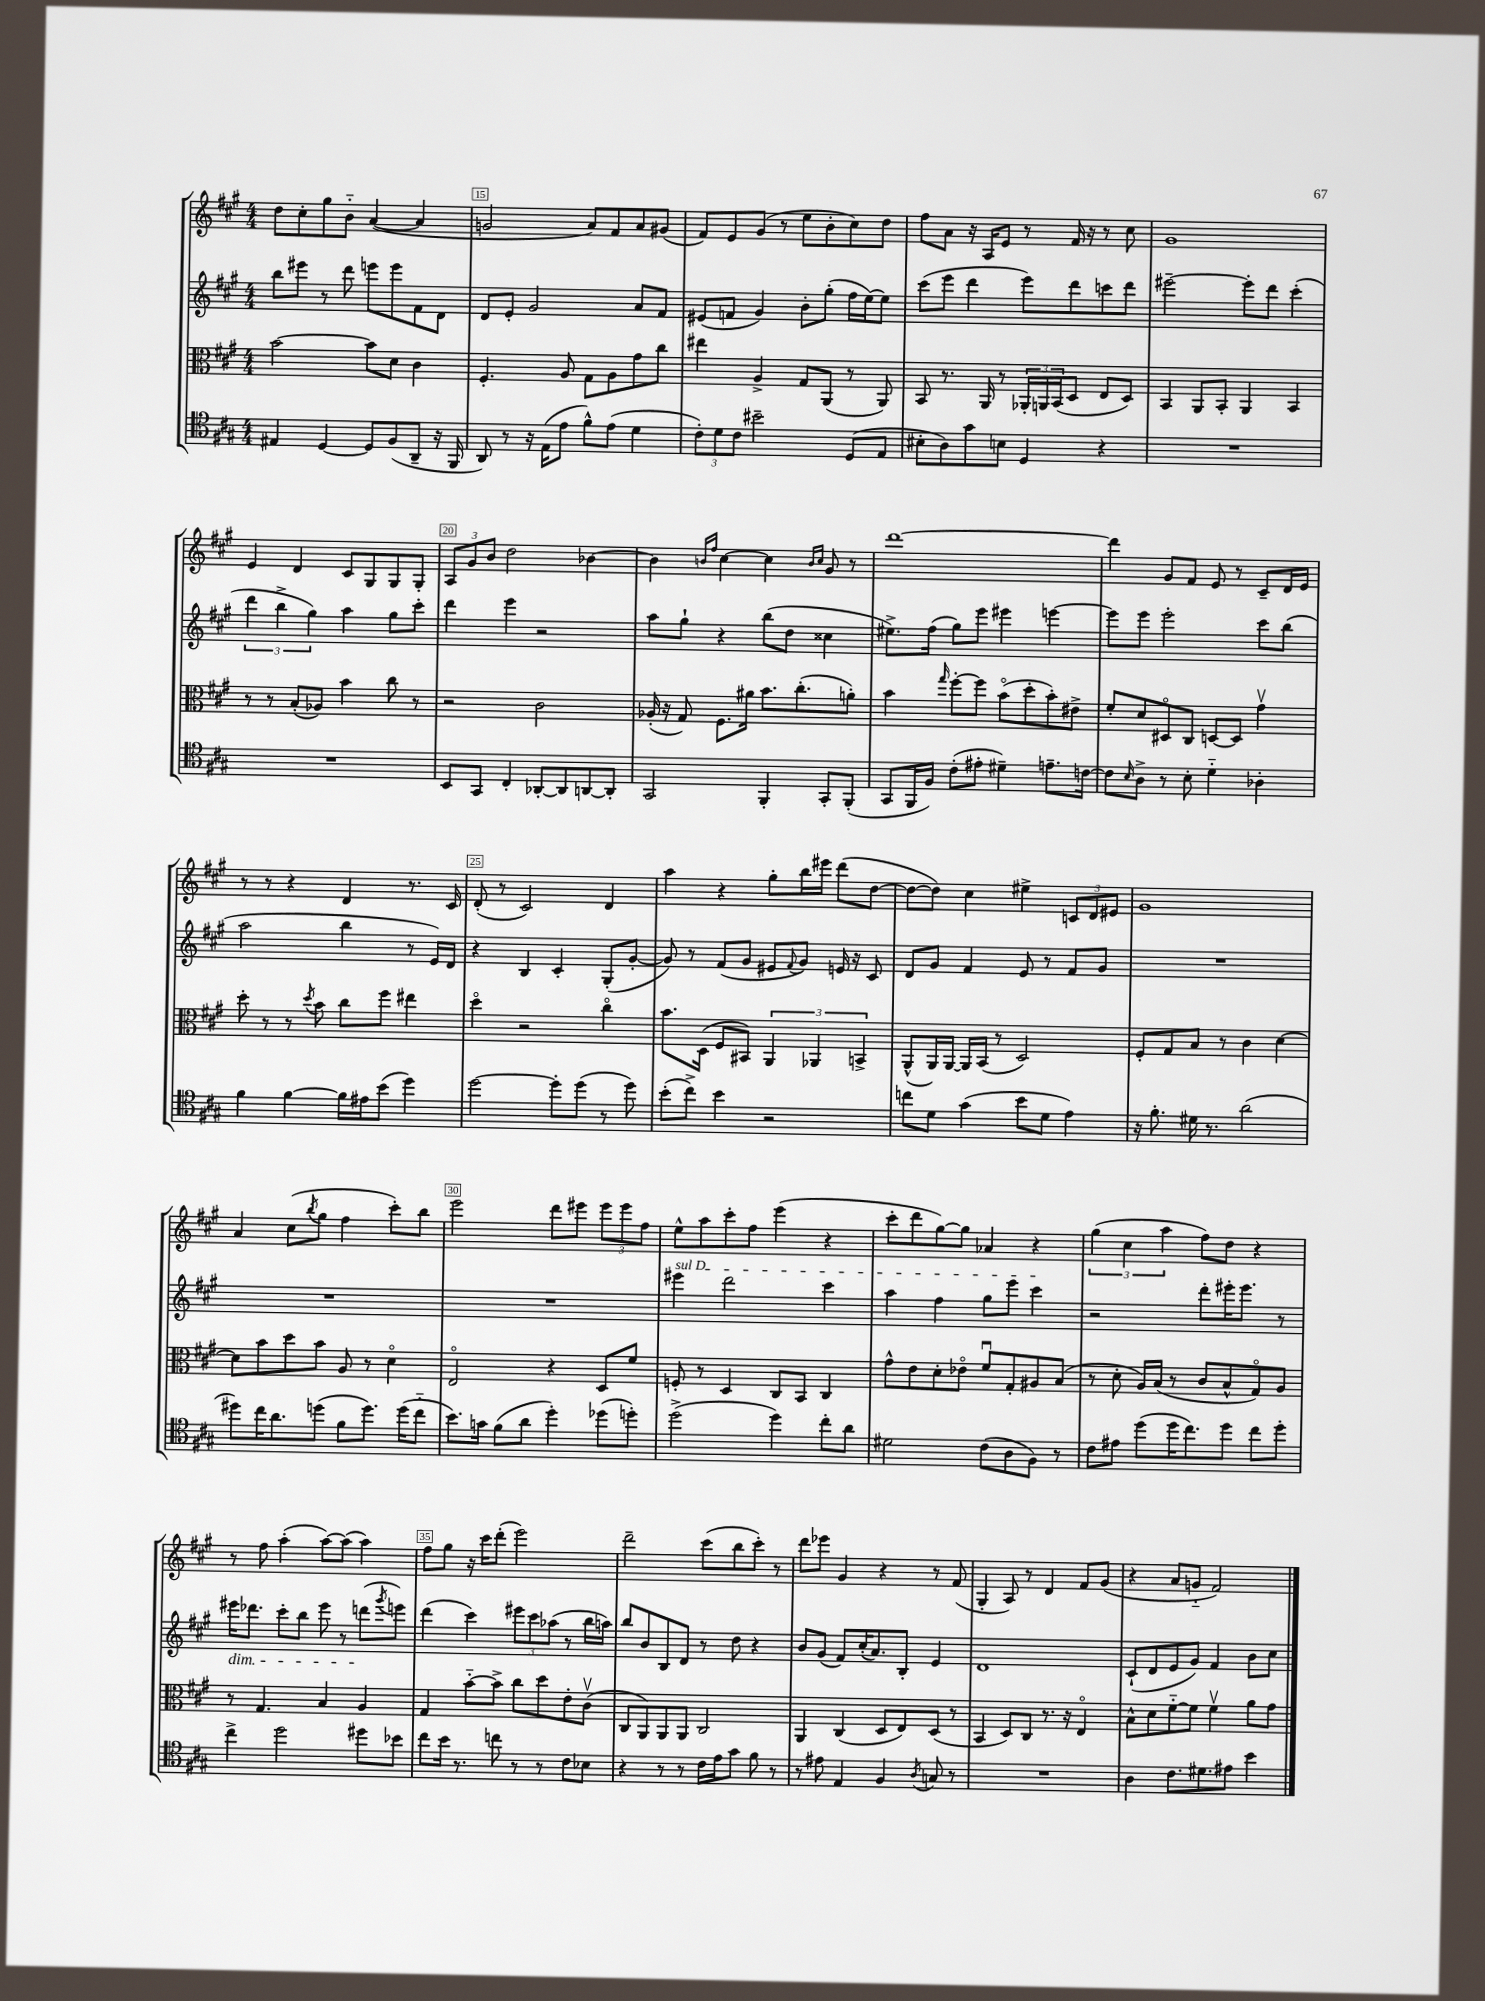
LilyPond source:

<<
\new StaffGroup <<
\new Staff = "s0" {
    \clef treble \key a \major \numericTimeSignature \time 4/4
    d''8 cis''8-. gis''8 b'8-_ a'4~( a'4 |
    g'2 a'8) fis'8 a'8 gis'8( |
    fis'8) e'8 gis'8( r8 e''8 b'8-. cis''8) d''8 |
    fis''8 a'8 r16 a16 e'8 r8 fis'16 r16 r8 cis''8 |
    gis'1 |
    e'4 d'4 cis'8 gis8 gis8 gis8-. |
    \tuplet 3/2 { a8 gis'8 b'8 } d''2 bes'4~ |
    bes'4 \grace { b'16 fis''16 } cis''4~ cis''4 \grace { b'16 cis''16 } gis'8 r8 |
    d'''1~ |
    d'''4 gis'8 fis'8 e'8 r8 cis'8-- d'16 e'16 |
    r8 r8 r4 d'4 r8. cis'16 |
    d'8-.( r8 cis'2) d'4 |
    a''4 r4 gis''8-. b''16 eis'''16 d'''8( d''8~ |
    d''8~ d''8) cis''4 eis''4-> \tuplet 3/2 { c'8 d'8 eis'8 } |
    gis'1 |
    a'4 cis''8( \acciaccatura { b''8 } gis''8 fis''4 cis'''8-.) b''8 |
    e'''2 d'''8 eis'''8 \tuplet 3/2 { eis'''8 eis'''8 fis''8 } |
    e''8-^ a''8 cis'''8-. fis''8 e'''4( r4 |
    cis'''8-. d'''8 gis''8~) gis''8 aes'4 r4 |
    \tuplet 3/2 { gis''4( cis''4 a''4 } fis''8) d''8 r4 |
    r8 fis''8 a''4-.( a''8~) a''8( a''4) |
    fis''8 gis''8 r16 cis'''16 d'''8-.( e'''2) |
    d'''2-- cis'''8( b''8 cis'''8-.) r8 |
    d'''8 ees'''8 gis'4 r4 r8 fis'8( |
    gis4-. a8) r8 d'4 fis'8 gis'8( |
    r4 a'8 g'8-_ fis'2) \bar "|." |
}
\new Staff = "s1" {
    \clef treble \key a \major \numericTimeSignature \time 4/4
    b''8 eis'''8 r8 d'''8 e'''8 e'''8 fis'8 d'8 |
    d'8 e'8-. gis'2 a'8 fis'8 |
    eis'8( f'8 gis'4) b'8-. gis''8-.( fis''16 e''16~) e''8 |
    cis'''8( e'''8 d'''4 e'''8) d'''8 c'''8 d'''8 |
    eis'''2~-- eis'''8-. d'''8 cis'''4-.( |
    \tuplet 3/2 { d'''4 b''4-> gis''4) } a''4 gis''8 cis'''8-. |
    d'''4 e'''4 r2 |
    a''8 gis''8-! r4 b''8( d''8 cisis''4 |
    eis''8.->) fis''16( gis''8) e'''8 eis'''4 e'''4~ |
    e'''8 e'''8 e'''2-. cis'''8 b''8( |
    a''2 b''4 r8 e'16) d'16 |
    r4 b4 cis'4-. gis8-.( gis'8~-. |
    gis'8) r8 fis'8( gis'8 eis'8 \appoggiatura { fis'8 } gis'8) e'16 r16 cis'8 |
    d'8 gis'8 fis'4 e'8 r8 fis'8 gis'8 |
    R1 |
    R1 |
    R1 |
    \once \override TextSpanner.bound-details.left.text = \markup { \italic "sul D" } eis'''4\startTextSpan d'''2 cis'''4 |
    a''4 fis''4 gis''8 e'''8 cis'''4\stopTextSpan |
    r2 d'''8-. eis'''16-. eis'''8. r8 |
    eis'''16\dim des'''8. cis'''8-. b''8 eis'''8 r8 d'''8\!( \acciaccatura { gis'''8 } e'''8) |
    d'''4( cis'''4) \tuplet 3/2 { eis'''8 cis'''8 aes''8( } r8 b''16 a''16) |
    b''8 b'8 b8 d'8 r8 d''8 r4 |
    b'8 gis'8( fis'8) cis''16-.( a'8.) b8-. e'4 |
    d'1 |
    cis'8-!( d'8 e'8 gis'8) fis'4 b'8 cis''8 \bar "|." |
}
\new Staff = "s2" {
    \clef alto \key a \major \numericTimeSignature \time 4/4
    b'2~ b'8 d'8 cis'4 |
    fis4.-. a8 gis8 a8 gis'8 cis''8 |
    eis''4 a4-> gis8 a,8( r8 a,8) |
    b,8 r8. a,16 r8 \tuplet 3/2 { aes,16-. a,16 b,16( } d8 e8 d8) |
    b,4 a,8 b,8-. a,4 b,4 |
    r8 r8 b8-.( aes8) b'4 cis''8 r8 |
    r2 cis'2 |
    aes16-.( r16 gis8) fis8. ais'16 b'8. cis''8.-.( a'8-.) |
    b'4 \grace { gis''16 } fis''8~-. fis''8 b'8\flageolet( d''8-. b'8-.) eis'8-> |
    fis'8-. d'8 dis8\flageolet cis8 d8~ d8 gis'4\upbow |
    d''8-. r8 r8 \acciaccatura { d''8 } b'8 cis''8 fis''8 eis''4 |
    d''4\flageolet r2 cis''4\flageolet |
    b'8. d16( fis8 bis,8) \tuplet 3/2 { a,4 aes,4 b,4-> } |
    a,8-^( a,16) a,16~ a,16 b,16( r8 d2) |
    fis8-. gis8 b8 r8 cis'4 d'4~ |
    d'8 b'8 d''8 b'8 a8 r8 d'4\flageolet |
    e2\flageolet r4 d8 fis'8 |
    f8-. r8 d4 cis8 b,8 cis4 |
    gis'8-^ e'8 d'8-. ees'8\flageolet fis'8\downbow gis8-. ais8 b8( |
    r8 d'8-. a16) b16( r8 cis'8 b8-^ gis8\flageolet) a8 |
    r8 gis4. b4 a4 |
    gis4 b'8~-_ b'8-> cis''8 d''8 e'8-. cis'8\upbow( |
    cis8 a,8) a,8 a,8 cis2 |
    a,4 cis4( d8 e8) d8( r8 |
    b,4 d8) cis8 r8. r16 e4\flageolet |
    b8-^ d'8 fis'8~-_ fis'8 fis'4\upbow a'8 gis'8 \bar "|." |
}
\new Staff = "s3" {
    \clef tenor \key a \major \numericTimeSignature \time 4/4
    eis4 d4~ d8 fis8( a,8-- r16 fis,16 |
    a,8) r8 r16 e16( e'8 fis'8-^) e'8( d'4 |
    \tuplet 3/2 { cis'8-.) d'8 cis'8 } bis'2-- d8( e8 |
    bis8-. a8) gis'8 b8 d4 r4 |
    R1 |
    R1 |
    b,8 gis,8 cis4-. aes,8~-. aes,8 a,8~ a,8-. |
    gis,2 fis,4-. gis,8-. fis,8-.( |
    gis,8 fis,16 fis16) cis'8-.( eis'8-. dis'4--) e'8.-- c'16~ |
    c'8 \grace { b16 } a8-> r8 b8-. d'4-_ aes4-. |
    fis'4 fis'4~ fis'16 eis'16 b'8( d''4) |
    d''2~ d''8-. d''8( r8 d''8) |
    b'8-.( cis''8->) b'4 r2 |
    c''8 d'8 gis'4( b'8 d'8 e'4) |
    r16 fis'8.-. dis'16 r8. a'2( |
    dis''8) cis''16 a'8. d''8( fis'8 d''8.) d''16( cis''8-_ |
    b'8.) g'16 fis'8( a'8 d''4-.) des''8( d''8-.) |
    d''2->( d''4) cis''8-. a'8 |
    dis'2 cis'8( a8 fis8) r8 |
    cis'8 eis'8 d''8( d''16 cis''8.) d''8 cis''8 d''8-. |
    cis''4-> d''2 dis''8 bes'8 |
    cis''8 b'16 r8. c''8 r8 r8 cis'8 bes8 |
    r4 r8 r8 cis'16 e'16 gis'8 fis'8 r8 |
    r8 eis'8 e4 fis4 \acciaccatura { a8 } g8 r8 |
    R1 |
    a4 cis'8. dis'8. eis'8 b'4 \bar "|." |
}
>>
>>
\layout { \context { \Score currentBarNumber = #14 \override BarNumber.break-visibility = ##(#f #t #t) barNumberVisibility = #(every-nth-bar-number-visible 5) \override BarNumber.stencil = #(make-stencil-boxer 0.1 0.3 ly:text-interface::print) } }
